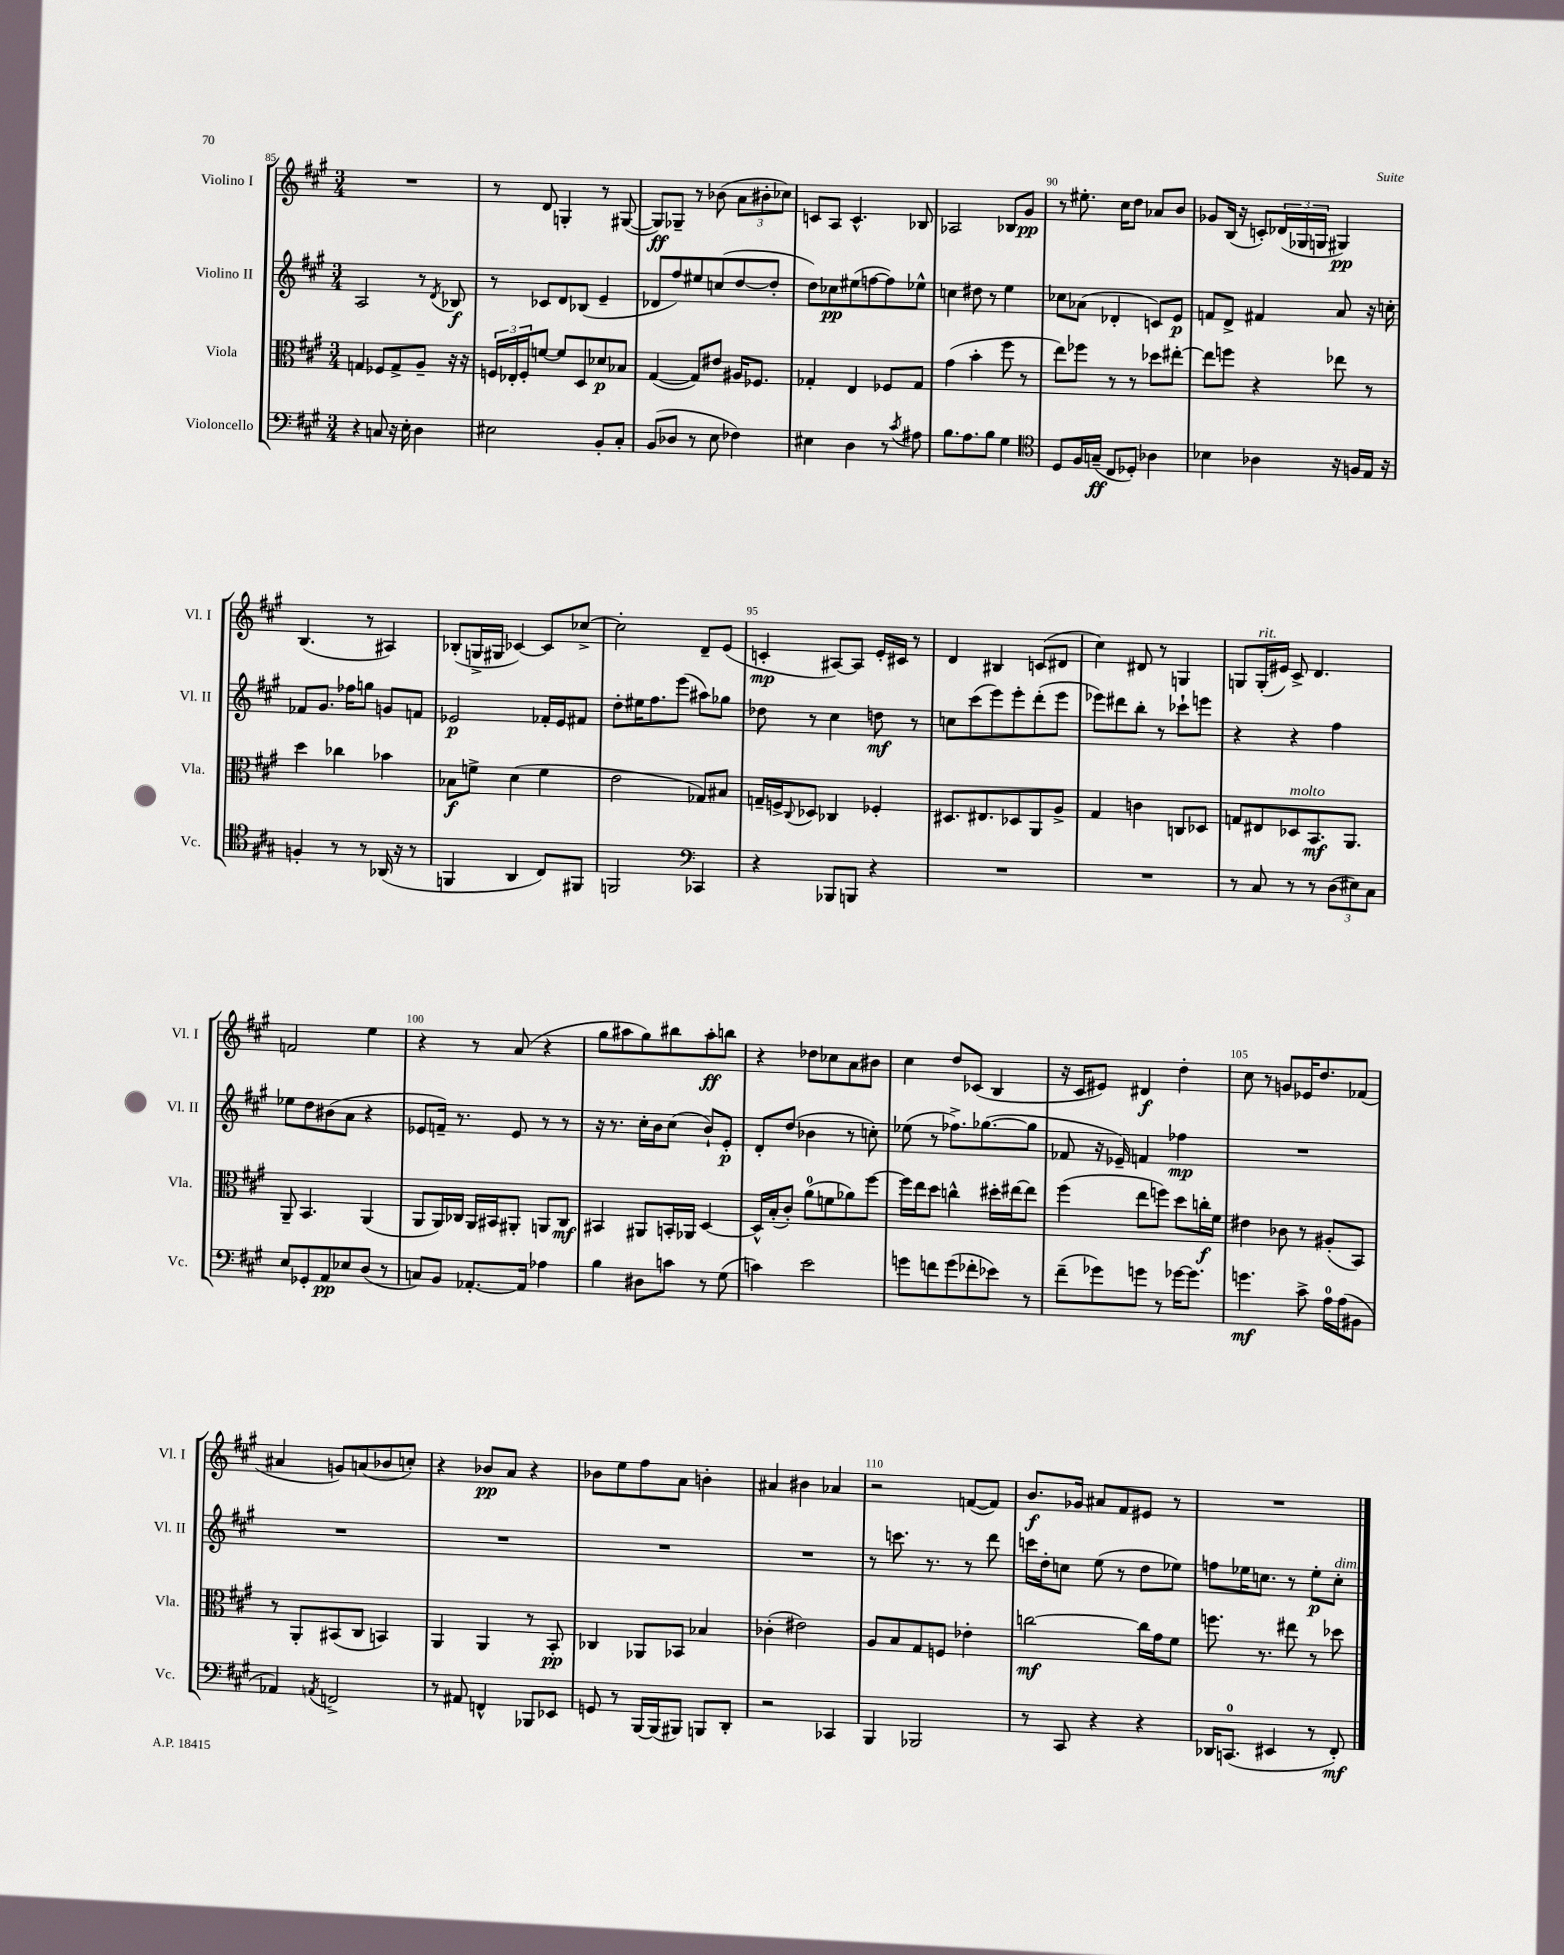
<<
\new StaffGroup <<
\new Staff = "s0" \with { instrumentName = "Violino I" shortInstrumentName = "Vl. I" } {
    \clef treble \key a \major \numericTimeSignature \time 3/4
    R2. |
    r8 d'8 g4-. r8 gis8~( |
    gis8\ff) ges8-- r8 bes'8( \tuplet 3/2 { a'8 bis'8-. ces''8) } |
    c'8 a8 c'4.-^ bes8 |
    aes2 bes8 gis'8\pp |
    r8 eis''8.-. cis''16 d''8 aes'8 b'8 |
    ges'8 b16( r16 c'8-.) \tuplet 3/2 { des'16( ges16 g16 } gis4\pp) |
    b4.( r8 ais4) |
    bes8-.( g16-> gis16 ces'4~) ces'8 ces''8~-> |
    ces''2-. d'8-- e'8( |
    c'4-.\mp ais8~) ais8 e'16-. cis'16 r8 |
    d'4 bis4 c'8( dis'8 |
    cis''4) dis'8 r8 g4 |
    g8 g16-.^\markup { \italic "rit." }( eis'16) cis'8-> d'4. |
    f'2 e''4 |
    r4 r8 a'8( r4 |
    gis''8 ais''8 gis''8) bis''8 ais''8-.\ff b''8 |
    r4 des''8 ces''8 a'8 bis'8 |
    cis''4 d''8 ces'8( b4 |
    r16 cis'16 eis'8) dis'4\f d''4-. |
    cis''8 r8 g'8 ees'16 d''8. fes'8( |
    ais'4 g'8) a'8( bes'8 c''8-.) |
    r4 bes'8\pp a'8 r4 |
    bes'8 e''8 fis''8 a'8 b'4-. |
    ais'4 bis'4 aes'4 |
    r2 f'8~( f'8) |
    b'8.\f ges'16 ais'8 fis'8 eis'8 r8 |
    R2. \bar "|." |
}
\new Staff = "s1" \with { instrumentName = "Violino II" shortInstrumentName = "Vl. II" } {
    \clef treble \key a \major \numericTimeSignature \time 3/4
    a2 r8 \acciaccatura { d'8 } bes8\f |
    r8 ces'8 d'8 bes8( e'4-- |
    des'8 fis''8) eis''8 c''8( d''8~ d''8-. |
    d''8) ces''8\pp eis''8( f''8~ f''8) ees''8-^ |
    c''4 dis''8 r8 e''4 |
    ces''8 aes'8( des'4-. c'8) e'8\p |
    f'8 d'8-> fis'4 a'8 r16 c''16-. |
    fes'8 gis'8. fes''16 g''8 g'8 f'8 |
    ees'2\p fes'16-. ees'16 fis'8 |
    d''8-. eis''16 fis''8. e'''8( ais''8) ges''8 |
    des''8 r8 cis''4 d''8\mf r8 |
    c''8 cis'''8( e'''8) e'''8-. d'''8-.( e'''8 |
    ees'''8) dis'''8 b''8-. r8 ces'''8-! e'''8 |
    r4 r4 fis''4 |
    ees''8 d''8 bis'8( a'8 r4 |
    ees'8 f'16--) r8. ees'8 r8 r8 |
    r16 r8. cis''16-. b'16 cis''8( b'8-!) e'8-.\p |
    d'8-. d''8( bes'4 r8 c''8-.) |
    ees''8( r8 fes''8.->) ges''8.~( ges''8 |
    fes'8 r16 ees'16--) f'4 fes''4\mp |
    R2. |
    R2. |
    R2. |
    R2. |
    R2. |
    r8 c'''8. r8. r8 d'''8 |
    c'''16 d''16-. c''8 e''8( r8 d''8 ees''8) |
    f''8 ees''16 c''8. r8 ees''8-.\p c''8-.^\markup { \italic "dim." } \bar "|." |
}
\new Staff = "s2" \with { instrumentName = "Viola" shortInstrumentName = "Vla." } {
    \clef alto \key a \major \numericTimeSignature \time 3/4
    g4 fes8 g8-> a8-- r16 r16 |
    \tuplet 3/2 { f16 ees16-. f16-. } f'8~ f'8 d8 des'8\p bes8 |
    gis4~( gis8) eis'8 ais16 fes8. |
    ges4-. e4 fes8 ges8 |
    gis'4( b'4-. fis''8 r8 |
    e''8) fes''8 r8 r8 des''8 eis''8~-. |
    eis''8 f''8 r4 ees''8 r8 |
    d''4 ces''4 bes'4 |
    bes8\f f'8-> d'4( f'4 |
    e'2 ges8) bis8 |
    g16-- f16-> \appoggiatura { cis8 } des8 ces4 fes4-. |
    dis8. eis8. des8 a,8 a8-> |
    gis4 c'4 c8 des8 |
    g8 eis8 des8^\markup { \italic "molto" } b,8.\mf a,8. |
    a,8-- b,4. a,4( |
    a,8 a,16) ces16 a,16 bis,16 ais,8-. a,8 ces8\mf |
    bis,4 ais,8 b,16-. aes,16 d4~ |
    d16-^ b16-.( cis'8-.) a'8-0( f'8 aes'8) fis''8~ |
    fis''16 e''16 d''8 c''4-^ dis''16-. eis''16~ eis''8 |
    fis''4( e''8 f''8) d''8 c''16-.\f fis'16 |
    eis'4 ces'8 r8 ais8-.( b,8) |
    r8 a,8-. bis,8( cis8 b,4) |
    a,4 a,4 r8 b,8-.\pp |
    ces4 aes,8 bes,8 bes4 |
    ces'4-.( eis'2) |
    a8 b8 gis8 f8 ees'4-. |
    c''2~\mf c''16 gis'16 fis'8 |
    f''8. r8. eis''8 r8 des''8 \bar "|." |
}
\new Staff = "s3" \with { instrumentName = "Violoncello" shortInstrumentName = "Vc." } {
    \clef bass \key a \major \numericTimeSignature \time 3/4
    r4 c8 r16 e16-. d4 |
    eis2 b,8-. cis8-. |
    b,8( des8 r8 e8 fes4) |
    eis4 d4 r8 \acciaccatura { cis'8 } ais8 |
    b8. a8. b8 gis4 |
    \clef tenor d8 fis16 g16--\ff( cis8 des8-.) aes4 |
    bes4 aes4 r16 f16 e16 r16 |
    f4-. r8 r8 aes,16( r16 r8 |
    f,4 a,4 cis8) fis,8 |
    f,2 \clef bass ces,4 |
    r4 bes,,8 b,,8 r4 |
    R2. |
    R2. |
    r8 cis8 r8 r8 \tuplet 3/2 { d8( eis8) cis8 } |
    e8 ges,8-. a,8\pp ees8 d8( r8 |
    c8) b,8 aes,8.~-. aes,16 aes4 |
    b4 dis8 c'8 r8 gis8( |
    c'4) e'2 |
    g'8 f'8 g'8( fes'8-. ees'8) r8 |
    fis'8--( ges'8) g'8 r8 ges'16~ ges'8. |
    g'4.\mf cis'8-> a16-0 a16( bis,8 |
    aes,4) \acciaccatura { a,8 } f,2-> |
    r8 ais,8 f,4-^ bes,,8 ees,8 |
    g,8 r8 b,,16~ b,,16( bis,,8) b,,8 d,8-. |
    r2 ces,4 |
    b,,4 bes,,2 |
    r8 cis,8 r4 r4 |
    des,16 c,8.-0( eis,4 r8 fis,8-.\mf) \bar "|." |
}
>>
>>
\layout { \context { \Score currentBarNumber = #85 \override BarNumber.break-visibility = ##(#f #t #t) barNumberVisibility = #(every-nth-bar-number-visible 5) } }
